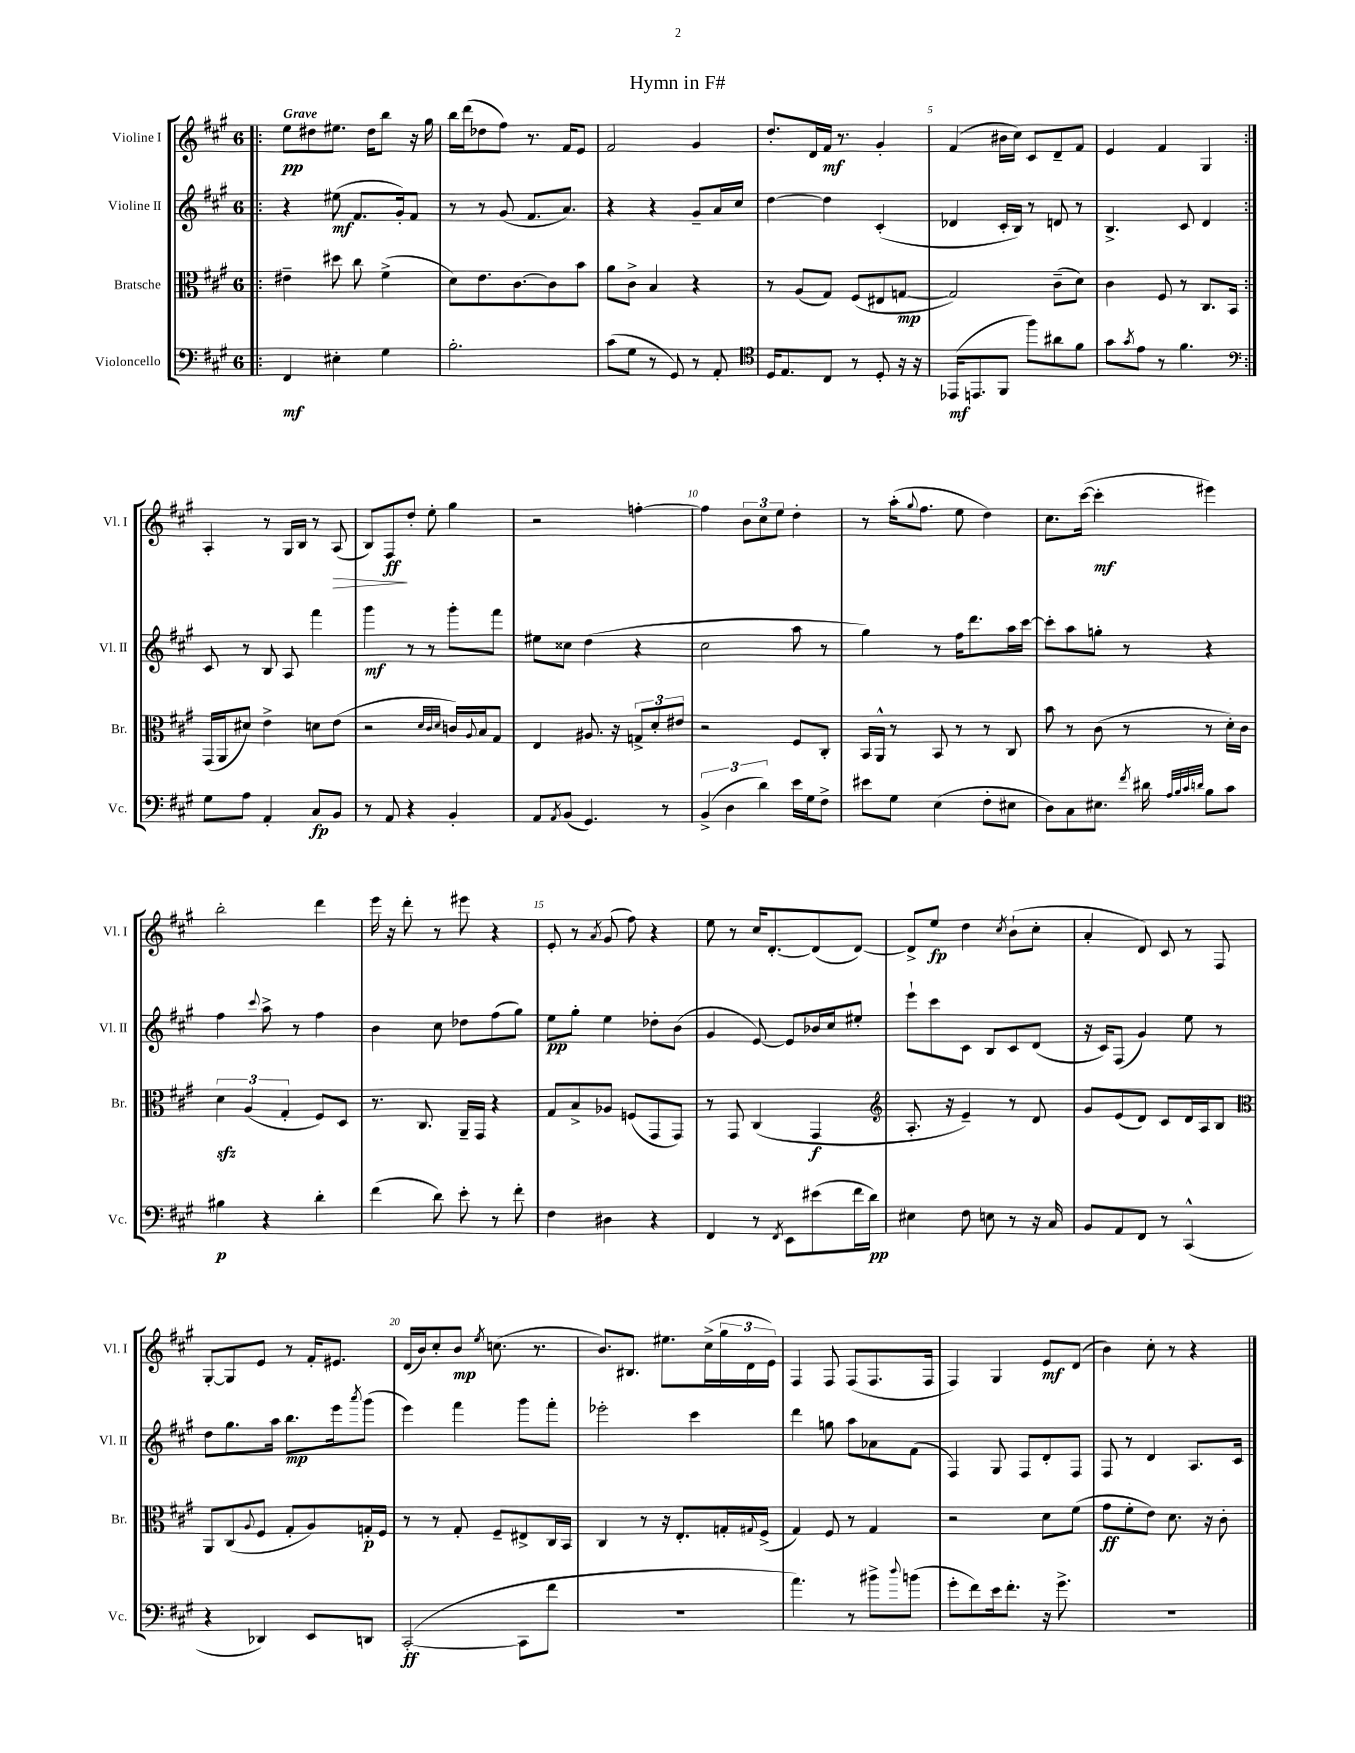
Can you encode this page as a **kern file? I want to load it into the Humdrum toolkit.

**kern	**kern	**kern	**kern
*staff4	*staff3	*staff2	*staff1
*clefF4	*clefC3	*clefG2	*clefG2
*k[f#c#g#]	*k[f#c#g#]	*k[f#c#g#]	*k[f#c#g#]
*M6/8	*M6/8	*M6/8	*M6/8
=!|:	=!|:	=!|:	=!|:
4FF#	4e#~	4r	8ee
.	.	.	8dd#
4E#'	8dd#	(8ee#	8.ee#
.	8cc#	8.f#	.
.	.	.	16dd#
4G#	(4f#^	.	8bb
.	.	16g#')	.
.	.	8f#	16r
.	.	.	16gg#
=	=	=	=
2.B'	8d)	8r	16bb
.	.	.	(16ddd
.	8.e	8r	8dd-
.	.	(8g#	8ff#)
.	[8.c#	.	.
.	.	8.f#	8.r
.	8c#]	.	.
.	.	8.a)	16f#
.	8b	.	8e
=	=	=	=
(8c#	8a	4r	2f#
8G#	8c#^	.	.
8r	4B	4r	.
8GG#)	.	.	.
8r	4r	8g#~	4g#
8AA'	.	16a	.
.	.	16cc#	.
=	=	=	=
*clefC4	*	*	*
16D	8r	[4dd	8.dd'
8.E	.	.	.
.	(8A	.	.
.	.	.	16d
8C#	8G#)	4dd]	16f#
.	.	.	8.r
8r	(8F#	.	.
8D'	8E#	(4c#'	4g#'
16r	[8G	.	.
16r	.	.	.
=	=	=	=
(16EE-	2G])	4d-	(4f#
8.EE	.	.	.
8FF#	.	16c#'	16b#
.	.	16B)	16cc#)
8ff#)	.	8r	8c#
8a#	(8c#~	8d	8d~
8f#	8d)	8r	8f#
=	=	=	=
8g#	4c#	4.B^	4e
8qg#	.	.	.
8e	.	.	.
8r	8F#	.	4f#
4.f#	8r	8c#	.
.	8.C#	4d	4G#
.	16BB	.	.
=:|!	=:|!	=:|!	=:|!
*clefF4	*	*	*
8G#	(16GG#	8c#	4A'
.	16AA	.	.
8A	8d#)	8r	.
4AA'	4e^	8B	8r
.	.	8A	16G#
.	.	.	16B
8C#	8d	4fff#	8r
8BB	(8e	.	(8A
=	=	=	=
8r	2r	4ggg#	8B)
8AA	.	.	8F#
4r	.	8r	8dd'
.	.	8r	8ee'
.	32qqd	.	.
.	32qqc#	.	.
.	32qqd	.	.
4BB'	16c)	8ggg#'	4gg#
.	8qqA	.	.
.	16B	.	.
.	8G#	8fff#	.
=	=	=	=
8AA	4E	8ee#	2r
8qAA	.	.	.
(8BB	.	8cc##	.
4.GG#)	8.A#	(4dd	.
.	16r	.	.
.	12G^	4r	[4ff'
.	12d'	.	.
8r	.	.	.
.	12e#	.	.
=	=	=	=
(6BB^	2r	2cc#	4ff]
6D	.	.	.
.	.	.	12b
6d)	.	.	12cc#
.	.	.	12ee
16e	8F#	8aa	4dd'
16G#	.	.	.
8F#^	8C#'	8r	.
=	=	=	=
8e#	16BB	4gg#)	8r
.	16AA^^	.	.
8G#	8r	.	(16aa'
.	.	.	8qqgg#
.	.	.	8.ff#
(4E	8BB	8r	.
.	8r	16ff#	8ee
.	.	8.ddd	.
8F#'	8r	.	4dd)
8E#	8C#	16aa	.
.	.	[16ccc#	.
=	=	=	=
8D)	8b	8ccc#']	8.cc#
8C#	8r	8aa	.
.	.	.	([16ccc#
8.E#	(8c#	8gg'	4ccc#']
.	8r	8r	.
8qf#	.	.	.
16d#	.	.	.
32qqA	.	.	.
32qqB	.	.	.
32qqc#	.	.	.
32qqd	.	.	.
8B	8r	4r	4eee#)
8c#	16d')	.	.
.	16c#	.	.
=	=	=	=
4B#	6d	4ff#	2bb'
.	(6A	.	.
.	.	8qqccc#	.
4r	.	8aa^	.
.	6G#'	.	.
.	.	8r	.
4d'	8F#)	4ff#	4ddd
.	8D	.	.
=	=	=	=
(4f#	8.r	4b	16eee
.	.	.	16r
.	.	.	8ddd'
.	8.C#	.	.
8d)	.	8cc#	8r
8e'	16AA~	8dd-	8eee#
.	16GG#	.	.
8r	4r	(8ff#	4r
8f#'	.	8gg#)	.
=	=	=	=
4F#	8G#	8ee	8e'
.	8B^	8gg#'	8r
.	.	.	8qa
4D#	8A-	4ee	(8g#
.	(8F	.	8ff#)
4r	8GG#	8dd-'	4r
.	8GG#)	(8b	.
=	=	=	=
4FF#	8r	4g#	8ee
.	8GG#	.	8r
8r	(4C#	[8e)	16cc#
.	.	.	[8.d'
8qFF#	.	.	.
8EE	.	8e]	.
(8e#	4GG#	16b-	(8d]
.	.	16cc#	.
16f#	.	8ee#'	[8d)
16d)	.	.	.
=	=	=	=
*	*clefG2	*	*
4E#	8.A'	8eee`	8d^]
.	.	8ccc#	8ee
.	16r	.	.
8F#	4e~)	8c#	4dd
8E	.	8B	.
.	.	.	8qcc#
8r	8r	8c#	(8b`
16r	8d	(8d	8cc#'
16C#	.	.	.
=	=	=	=
8BB	8g#	16r	4a'
.	.	16c#)	.
8AA	(8e	(8F#	.
8FF#	8d)	4g#)	8d)
8r	8c#	.	8c#
(4CC#^^	16d	8ee	8r
.	16A	.	.
.	8B	8r	8F#
=	=	=	=
*	*clefC3	*	*
4r	8AA	8dd	[8G#'
.	(8C#	8.gg#	8G#]
.	8qqA	.	.
4DD-)	8F#	.	8e
.	.	16aa	.
.	8G#'	8.bb	8r
8EE	8A)	.	16f#'
.	.	16eee	8.e#
.	.	8qaaa	.
8DD	16G'	(8ggg#	.
.	16F#	.	.
=	=	=	=
([2CC#'	8r	4eee)	(16d
.	.	.	16b)
.	8r	.	8cc#'
.	8G#'	4fff#	8b
.	.	.	8qee
.	8F#~	.	(8.cc
8CC#]	8E#^	8ggg#	.
.	.	.	8.r
8f#	16C#	8fff#'	.
.	16BB	.	.
=	=	=	=
2.r	4C#	2eee-'	8.b)
.	.	.	8.B#
.	8r	.	.
.	16r	.	8.ee#
.	8.E'	.	.
.	.	4ccc#	.
.	.	.	(16cc#^
.	16G'	.	24gg#
.	.	.	24d
.	8qqG#	.	.
.	(16F#^	.	.
.	.	.	24e)
=	=	=	=
4.a)	4G#)	4ddd	4F#
.	8F#	8gg	8F#
8r	8r	8aa	(8F#
8b#^	4G#	8a-	8.F#
8qqdd	.	.	.
(8b	.	(8f#	.
.	.	.	16F#
=	=	=	=
8g#'	2r	4F#)	4F#)
8f#)	.	.	.
16e	.	8G#	4G#
8.f#'	.	.	.
.	.	8F#	.
16r	8d	8d'	8e
8.g#^	.	.	.
.	(8f#	8F#	(8d
=	=	=	=
2.r	8g#	8F#	4b)
.	8f#'	8r	.
.	8e)	4d	8cc#'
.	8.d	.	8r
.	.	8.A	4r
.	16r	.	.
.	8c#'	.	.
.	.	16c#	.
==	==	==	==
*-	*-	*-	*-
